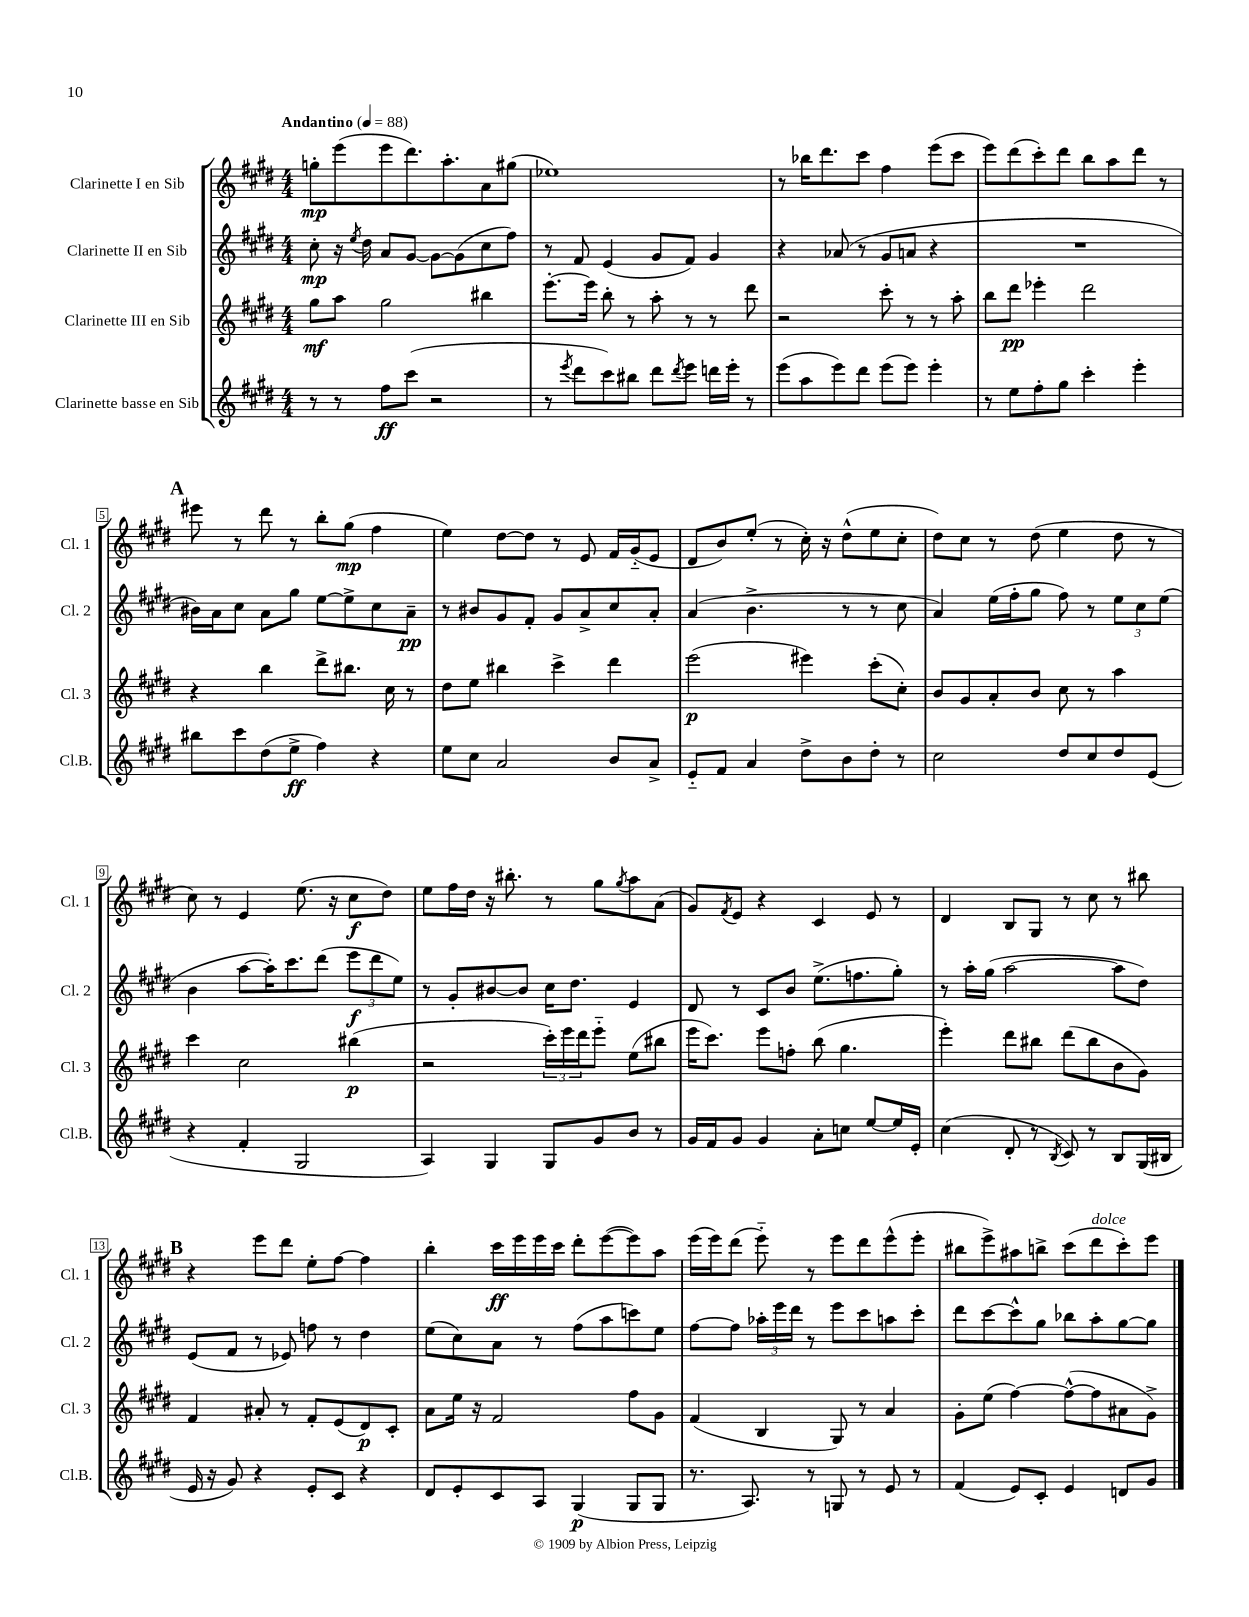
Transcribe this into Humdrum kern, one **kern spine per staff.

**kern	**dynam	**kern	**dynam	**kern	**dynam	**kern	**dynam
*part4	*part4	*part3	*part3	*part2	*part2	*part1	*part1
*staff4	*staff4	*staff3	*staff3	*staff2	*staff2	*staff1	*staff1
*I"Clarinette basse en Sib	*	*I"Clarinette III en Sib	*	*I"Clarinette II en Sib	*	*I"Clarinette I en Sib	*
*I'Cl.B.	*	*I'Cl. 3	*	*I'Cl. 2	*	*I'Cl. 1	*
*clefG2	*	*clefG2	*	*clefG2	*	*clefG2	*
*k[f#c#g#d#]	*	*k[f#c#g#d#]	*	*k[f#c#g#d#]	*	*k[f#c#g#d#]	*
*M4/4	*	*M4/4	*	*M4/4	*	*M4/4	*
*MM88	*	*MM88	*	*MM88	*	*MM88	*
=1	=1	=1	=1	=1	=1	=1	=1
!	!	!	!	!	!	!LO:TX:a:B:t=Andantino	!
8r	.	8gg#\L	mf	8cc#'\	mp	8ggn'\L	mp
8r	.	8aa\J	.	16r	.	(8eee\	.
.	.	.	.	8qee/	.	.	.
.	.	.	.	16dd#\	.	.	.
8ff#\L	ff	2gg#\	.	8a/L	.	8eee\	.
(8ccc#\J	.	.	.	[8g#/J	.	8.ddd#\)	.
2r	.	.	.	8g#\L_	.	.	.
.	.	.	.	.	.	8.aa'\	.
.	.	.	.	(8g#\]	.	.	.
.	.	4bb#X\	.	8cc#\	.	8a\	.
.	.	.	.	8ff#\J)	.	(8gg#X\J	.
=2	=2	=2	=2	=2	=2	=2	=2
8r	.	[8.eee'\L	.	8r	.	1ee-X)	.
8qeee/	.	.	.	.	.	.	.
8ddd#\L	.	.	.	8f#/	.	.	.
.	.	16eee\Jk]	.	.	.	.	.
8ccc#\)	.	8bb'\	.	(4e/	.	.	.
8bb#X\J	.	8r	.	.	.	.	.
8ddd#\L	.	8aa'\	.	8g#/L	.	.	.
8qddd#/	.	.	.	.	.	.	.
8eee\J	.	8r	.	8f#/J)	.	.	.
16dddn\LL	.	8r	.	4g#/	.	.	.
16eee'\JJ	.	.	.	.	.	.	.
8r	.	8ddd#\	.	.	.	.	.
=3	=3	=3	=3	=3	=3	=3	=3
(8eee\L	.	2r	.	4r	.	8r	.
8aa\	.	.	.	.	.	16bb-X\KL	.
.	.	.	.	.	.	8.ddd#\	.
8eee\)	.	.	.	(8a-X/	.	.	.
8ddd#\J	.	.	.	8r	.	8ccc#\J	.
(8eee\L	.	8ccc#'\	.	8g#/L	.	4ff#\	.
8eee\J)	.	8r	.	8an/J	.	.	.
4eee'\	.	8r	.	4r	.	(8eee\L	.
.	.	8aa'\	.	.	.	8ccc#\J	.
=4	=4	=4	=4	=4	=4	=4	=4
8r	.	8bb\L	.	1r	.	8eee\L)	.
8ee\L	.	8ddd#\J	pp	.	.	(8ddd#\	.
8ff#'\	.	4eee-X'\	.	.	.	8ccc#'\)	.
8gg#\J	.	.	.	.	.	8ddd#\J	.
4ccc#'\	.	2ddd#\	.	.	.	8bb\L	.
.	.	.	.	.	.	8aa\	.
4eee'\	.	.	.	.	.	8ddd#\J	.
.	.	.	.	.	.	8r	.
!!LO:LB:g=z
!!LO:REH:place=s1:t=A
=5	=5	=5	=5	=5	=5	=5	=5
8bb#X\L	.	4r	.	16b#X\LL)	.	8eee#X\	.
.	.	.	.	16a\J	.	.	.
8ccc#\	.	.	.	8cc#\J	.	8r	.
(8dd#\	.	4bb\	.	8a\L	.	8ddd#\	.
8ee^\J	ff	.	.	8gg#\J	.	8r	.
4ff#\)	.	8ddd#^\L	.	[8ee\L	.	8bb'\L	.
.	.	8.bb#X\J	.	8ee^\]	.	(8gg#\J	mp
4r	.	.	.	8cc#\	.	4ff#\	.
.	.	16cc#\	.	.	.	.	.
.	.	8r	.	8a~\J	pp	.	.
=6	=6	=6	=6	=6	=6	=6	=6
8ee\L	.	8dd#\L	.	8r	.	4ee\)	.
8cc#\J	.	8ee\J	.	8b#X/L	.	.	.
2a/	.	4bb#X\	.	8g#/	.	[8dd#\L	.
.	.	.	.	8f#'/J	.	8dd#\J]	.
.	.	4ccc#^\	.	8g#/L	.	8r	.
.	.	.	.	8a^/	.	8e/	.
8b/L	.	4ddd#\	.	8cc#/	.	16f#/LL	.
.	.	.	.	.	.	(16g#/J	.
8a^/J	.	.	.	8a'/J	.	8e/J	.
=7	=7	=7	=7	=7	=7	=7	=7
8e/L	.	(2eee\	p	(4a/	.	8d#/L	.
8f#/J	.	.	.	.	.	8b/)	.
4a/	.	.	.	4.b^\	.	(8ee'/J	.
.	.	.	.	.	.	8r	.
8dd#^\L	.	4eee#X\)	.	.	.	16cc#'\)	.
.	.	.	.	.	.	16r	.
8b\	.	.	.	8r	.	(8dd#^^\L	.
8dd#'\J	.	(8ccc#'\L	.	8r	.	8ee\	.
8r	.	8cc#'\J)	.	8cc#\	.	8cc#'\J	.
=8	=8	=8	=8	=8	=8	=8	=8
2cc#\	.	8b/L	.	4a/)	.	8dd#\L)	.
.	.	8g#/	.	.	.	8cc#\J	.
.	.	8a'/	.	(16ee\LL	.	8r	.
.	.	.	.	16ff#'\J	.	.	.
.	.	8b/J	.	8gg#\J	.	(8dd#\	.
8dd#/L	.	8cc#\	.	8ff#\)	.	4ee\	.
8cc#/	.	8r	.	8r	.	.	.
8dd#/	.	4aa\	.	12ee\L	.	8dd#\	.
.	.	.	.	12cc#\	.	.	.
(8e/J	.	.	.	.	.	8r	.
.	.	.	.	(12ee\J	.	.	.
!!LO:LB:g=z
=9	=9	=9	=9	=9	=9	=9	=9
4r	.	4ccc#\	.	4b\	.	8cc#\)	.
.	.	.	.	.	.	8r	.
4f#'/	.	2cc#\	.	[8aa\L	.	4e/	.
.	.	.	.	16aa'\K])	.	.	.
.	.	.	.	8.ccc#\	.	.	.
2G#/	.	.	.	.	.	(8.ee\	.
.	.	.	.	(8ddd#\J	.	.	.
.	.	.	.	.	.	16r	.
.	.	(4bb#X\	p	12eee\L	f	8cc#\L	f
.	.	.	.	12ddd#\	.	.	.
.	.	.	.	.	.	8dd#\J)	.
.	.	.	.	12ee\J)	.	.	.
=10	=10	=10	=10	=10	=10	=10	=10
4A/)	.	2r	.	8r	.	8ee\L	.
.	.	.	.	8g#'/L	.	16ff#\L	.
.	.	.	.	.	.	16dd#\JJ	.
4G#/	.	.	.	[8b#X/	.	16r	.
.	.	.	.	.	.	8.bb#X'\	.
.	.	.	.	8b#/J]	.	.	.
8G#/L	.	24ccc#'\LL)	.	16cc#\KL	.	8r	.
.	.	24eee\	.	.	.	.	.
.	.	.	.	8.dd#\J	.	.	.
.	.	24ddd#\J	.	.	.	.	.
8g#/	.	8eee\J	.	.	.	8gg#\L	.
.	.	.	.	.	.	8qgg#/	.
8b/J	.	(8ee\L	.	4e/	.	8aa\	.
8r	.	8bb#X\J	.	.	.	(8a\J	.
=11	=11	=11	=11	=11	=11	=11	=11
16g#/LL	.	16eee\KL	.	8d#/	.	8g#/L)	.
16f#/J	.	8.ccc#\J)	.	.	.	.	.
.	.	.	.	.	.	8qf#/	.
8g#/J	.	.	.	8r	.	8e/J	.
4g#/	.	8eee\L	.	8c#/L	.	4r	.
.	.	8ffn'\J	.	8b/J	.	.	.
8a'\L	.	(8bb\	.	(8.ee^\L	.	4c#/	.
8ccn\J	.	4.gg#\	.	.	.	.	.
.	.	.	.	8.ffn\	.	.	.
[8ee/L	.	.	.	.	.	8e/	.
16ee/L]	.	.	.	8gg#'\J)	.	8r	.
16e'/JJ	.	.	.	.	.	.	.
=12	=12	=12	=12	=12	=12	=12	=12
(4cc#\	.	4eee'\)	.	8r	.	4d#/	.
.	.	.	.	16aa'\LL	.	.	.
.	.	.	.	(16gg#\JJ	.	.	.
8d#'/	.	8ddd#\L	.	[2aa\	.	8B/L	.
8r	.	8bb#X\J	.	.	.	8G#/J	.
8qB/	.	.	.	.	.	.	.
8c#/)	.	(8ddd#\L	.	.	.	8r	.
8r	.	8bb#\	.	.	.	8cc#\	.
8B/L	.	8b\	.	8aa\L]	.	8r	.
(16G#/L	.	8g#\J)	.	8dd#\J)	.	8bb#X\	.
16B#X/JJ	.	.	.	.	.	.	.
!!LO:LB:g=z
!!LO:REH:place=s1:t=B
=13	=13	=13	=13	=13	=13	=13	=13
16e/	.	4f#/	.	(8e/L	.	4r	.
16r	.	.	.	.	.	.	.
8g#/)	.	.	.	8f#/J	.	.	.
4r	.	8a#X'/	.	8r	.	8eee\L	.
.	.	8r	.	8e-X/)	.	8ddd#\J	.
8e'/L	.	8f#'/L	.	8ffn\	.	8ee'\L	.
8c#/J	.	(8e/	.	8r	.	[8ff#\J	.
4r	.	8d#/)	p	4dd#\	.	4ff#\]	.
.	.	8c#'/J	.	.	.	.	.
=14	=14	=14	=14	=14	=14	=14	=14
8d#/L	.	8a\L	.	(8ee\L	.	4bb'\	.
8e'/	.	16ee\Jk	.	8cc#\)	.	.	.
.	.	16r	.	.	.	.	.
8c#/	.	2f#/	.	8a\J	.	16ccc#\LL	ff
.	.	.	.	.	.	16eee\	.
8A/J	.	.	.	8r	.	16eee\	.
.	.	.	.	.	.	16ccc#\JJ	.
(4G#/	p	.	.	(8ff#\L	.	8ddd#'\L	.
.	.	.	.	8aa\	.	([8eee\	.
8G#/L	.	8ff#\L	.	8cccn\)	.	8eee\])	.
8G#/J	.	8g#\J	.	8ee\J	.	8aa\J	.
=15	=15	=15	=15	=15	=15	=15	=15
8.r	.	(4f#/	.	[8ff#\L	.	(16eee\LL	.
.	.	.	.	.	.	16eee\J)	.
.	.	.	.	8ff#\J]	.	(8ddd#\J	.
8.A/)	.	.	.	.	.	.	.
.	.	4B/	.	24aa-X'\LL	.	8eee\)	.
.	.	.	.	24eee\	.	.	.
.	.	.	.	24ddd#\JJ	.	.	.
8r	.	.	.	8r	.	8r	.
8Gn/	.	8G#/)	.	8eee\L	.	8eee\L	.
8r	.	8r	.	8ccc#\	.	8ddd#\	.
8e/	.	4a/	.	8aan\	.	(8eee^^\	.
8r	.	.	.	8ccc#'\J	.	8eee'\J	.
=16	=16	=16	=16	=16	=16	=16	=16
(4f#/	.	8g#'\L	.	8ddd#\L	.	8bb#X\L	.
.	.	(8ee\J	.	[8ccc#\	.	8eee^\)	.
8e/L)	.	[4ff#\)	.	8ccc#^^\]	.	8aa#X\	.
8c#'/J	.	.	.	8gg#\J	.	8bbn^\J	.
4e/	.	(8ff#^^\L_	.	8bb-X\L	.	(8ccc#\L	.
!	!	!	!	!	!	!LO:TX:a:i:t=dolce	!
.	.	8ff#\]	.	8aa'\	.	8ddd#\	.
8dn/L	.	8a#X\	.	[8gg#\	.	8ccc#'\)	.
8g#/J	.	8g#^\J)	.	8gg#\J]	.	8eee\J	.
==	==	==	==	==	==	==	==
*-	*-	*-	*-	*-	*-	*-	*-
